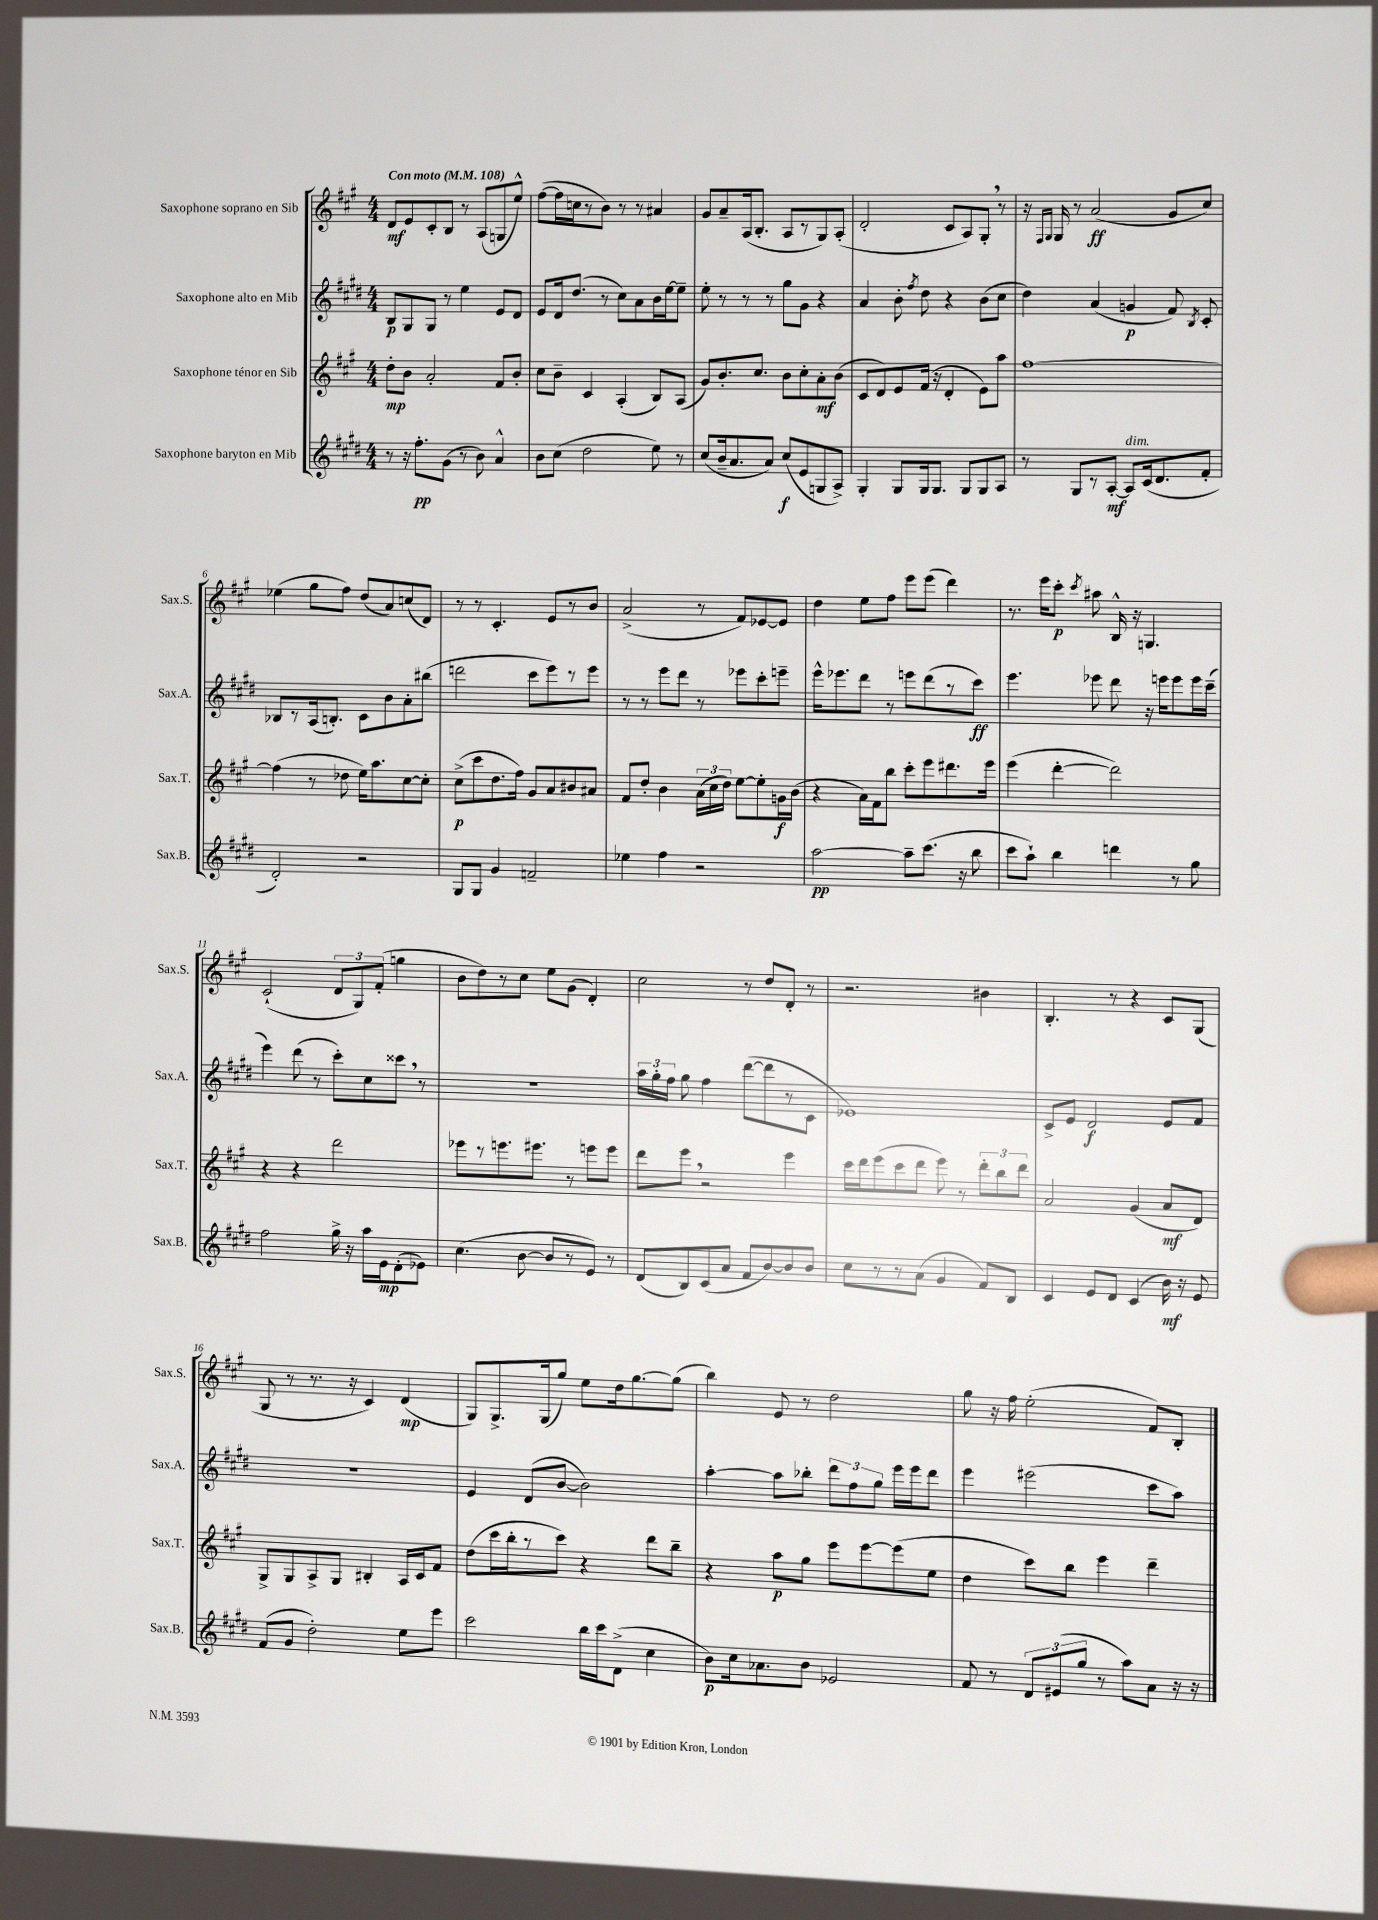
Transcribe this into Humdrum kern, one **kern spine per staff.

**kern	**kern	**kern	**kern
*staff4	*staff3	*staff2	*staff1
*clefG2	*clefG2	*clefG2	*clefG2
*k[f#c#g#d#]	*k[f#c#g#]	*k[f#c#g#d#]	*k[f#c#g#]
*M4/4	*M4/4	*M4/4	*M4/4
*MM108	*MM108	*MM108	*MM108
8r	8dd'	8B	8d
16r	8b	8G#	8e
8.ff#'	.	.	.
.	2a'	8G#	8c#'
(8g#	.	8r	8B
8r	.	4ee	8r
8b)	.	.	(8A
4a^^	8f#	8e	8G
.	8b'	8d#	8ee^^)
=	=	=	=
8b	8cc#	8e	([8ff#
(8cc#	8b~	16d#	16ff#]
.	.	(8.dd#	16cc
2dd#	4c#	.	8r
.	.	8r	8b)
.	(4A'	8cc#)	8r
.	.	8a	8r
8ee)	8B)	16b	4a#
.	.	[16ee	.
8r	(8A	8ee~]	.
=	=	=	=
(8cc#	8g#)	8ee'	8g#
16b~	8.b'	8r	8a~
8.a	.	.	.
.	.	8r	(16A
.	8.cc#	.	8.B'
8a)	.	8r	.
(8cc#	8b	8gg#	8A
8e	8cc#'	8g#	8r
8G	8a'	4r	8G#)
8A^)	(8b	.	(8A'
=	=	=	=
4G#'	8c#	4a	2d'
.	8d)	.	.
8G#	8e	8b'	.
.	.	8qff#	.
16G#	(16f#	8dd#	.
8.G#	16r	.	.
.	4d'	4r	8c#
8G#	.	.	8A)
8G#	8e)	(8b	8G#'
8A	8aa	8cc#	8r
=	=	=	=
8r	[1ff#	4dd#)	16r
.	.	.	16qqF#
.	.	.	16qqG#
.	.	.	16G#
8G#	.	.	8r
8r	.	(4a	(2a
[8A'	.	.	.
8A]	.	4g	.
(16c#	.	.	.
8.d#	.	.	.
.	.	8f#)	8g#
.	.	8qB	.
8f#'	.	8c#'	8cc#)
=	=	=	=
2d#')	(4ff#]	8B-	(4ee-
.	.	8r	.
.	8r	(16A	8gg#
.	.	8.B')	.
.	8dd-	.	8ff#)
2r	16ee)	8c#	(8dd
.	8.aa	.	.
.	.	8b	8a)
.	[8cc#	8a'	(8cc
.	8cc#']	(8bb#	8d)
=	=	=	=
8G#	(8cc#^	2ddd	8r
8G#	8ccc#	.	8r
4g#	8.dd	.	4.c#'
.	16ff#)	.	.
2f~	8g#	8ccc#	.
.	8a	8eee)	8e
.	8b#	8r	8r
.	8a#	8eee	8b
=	=	=	=
4ee-	8f#	8r	(2a^
.	8dd'	8r	.
4ff#	4b	8eee	.
.	.	8ddd#	.
2r	(24a	8r	8r
.	24cc#	.	.
.	24dd)	.	.
.	[8ee	8eee-	8f#)
.	8ee']	8ccc#'	[8e-
.	16g	8eee~	8e-]
.	(16b	.	.
=	=	=	=
[2aa	4r	16eee^^	4dd
.	.	8.eee-	.
.	16a)	8ddd#	8ee
.	16f#	.	.
.	8bb	8r	8ff#
8aa~]	8ccc#'	8eee	8eee
(8.ccc#	8eee	(8ddd#	(8eee
.	8.ddd#	8r	4ddd)
16r	.	.	.
8bb	.	8ccc#)	.
.	16eee	.	.
=	=	=	=
8ccc#	(4eee	4.eee	8.r
8aa`)	.	.	.
.	.	.	16eee
4bb	[4ddd'	.	8ccc#'
.	.	.	8qccc#
.	.	8eee-	8aa#
4ddd	2ddd])	8ddd#	16B^^
.	.	.	16r
.	.	16r	4.G
.	.	16eee	.
8r	.	8eee	.
8gg#	.	16eee	.
.	.	(16ccc#~	.
=	=	=	=
2ff#	4r	4eee)	(2c#`
.	4r	(8ddd#	.
.	.	8r	.
16gg#^	2ddd	8ccc#')	12d
16r	.	.	.
.	.	.	12G#)
16aa	.	8cc#	.
.	.	.	(12f#'
16e	.	.	.
(8d#'	.	8ccc##	4gg
8e-)	.	8r	.
=	=	=	=
(4.cc#	8eee-	1r	8b
.	8r	.	8dd)
.	8.eee	.	8r
[8b	.	.	8cc#
.	8.eee#	.	.
8b]	.	.	8ee
8r	8r	.	(8g#
8e)	8eee	.	4d')
8r	8eee	.	.
=	=	=	=
(8d#	8ddd	24aa	2cc#
.	.	24gg#'	.
.	.	24ff#	.
8B)	8eee	8gg#	.
(8c#	2r	4ff#	.
8a	.	.	.
8f#	.	([8ddd#	8r
[8b)	.	8ddd#]	8dd
8b]	4eee	8r	8d'
8b	.	8c#	8r
=	=	=	=
8cc#	16ccc#	1e-)	2.r
.	16ddd	.	.
8r	(8eee	.	.
8r	8ccc#	.	.
(8a	8ddd	.	.
4g#	8eee)	.	.
.	8r	.	.
8f#)	12ddd'	.	4b#
.	12bb	.	.
8B	.	.	.
.	12ddd	.	.
=	=	=	=
4c#	2a	8c#^	4.B'
.	.	8e	.
8e	.	2d#	.
8d#	.	.	8r
(4c#	(4g#	.	4r
16b)	8a	8e	8c#
16r	.	.	.
8e	8d)	8f#	(8G#
=	=	=	=
(8f#	8G#^	1r	8G#
8g#	8G#	.	8r
2dd#')	8A^	.	8.r
.	8G#	.	.
.	.	.	16r
.	4B#'	.	4c#)
8ee	16A	.	(4d
.	16c#	.	.
8eee	8f#	.	.
=	=	=	=
2ccc#	(8dd	4e	8G#)
.	16ccc#	.	8.G#^
.	16bb'	.	.
.	8r	(8d#	.
.	.	.	(16G#
.	8ccc#)	[8b	8gg#)
16bb	4r	2b])	8ee
16ccc#	.	.	.
(8d#^	.	.	16dd
.	.	.	[8.gg#
4cc#	8ddd	.	.
.	8bb~	.	(8gg#]
=	=	=	=
8b)	4r	[4aa'	4bb)
16cc#	.	.	.
8.a-	.	.	.
.	8aa	8aa]	8e
8b	8gg#	8bb-'	8r
2e-	8eee	12ddd#	2dd
.	.	12ff#	.
.	[8eee	.	.
.	.	12gg#	.
.	(8eee]	16eee	.
.	.	16eee	.
.	8ee	8ddd#	.
=	=	=	=
8f#	4dd	4eee	8gg#
8r	.	.	16r
.	.	.	16ff#
12d#	8ccc#)	(2eee#	(2ee'
(12e#	.	.	.
.	8bb	.	.
12gg#	.	.	.
8r	4eee	.	.
8aa)	.	.	.
8a	4ddd~	8ccc#	8f#)
16r	.	8aa)	8B'
16r	.	.	.
==	==	==	==
*-	*-	*-	*-
